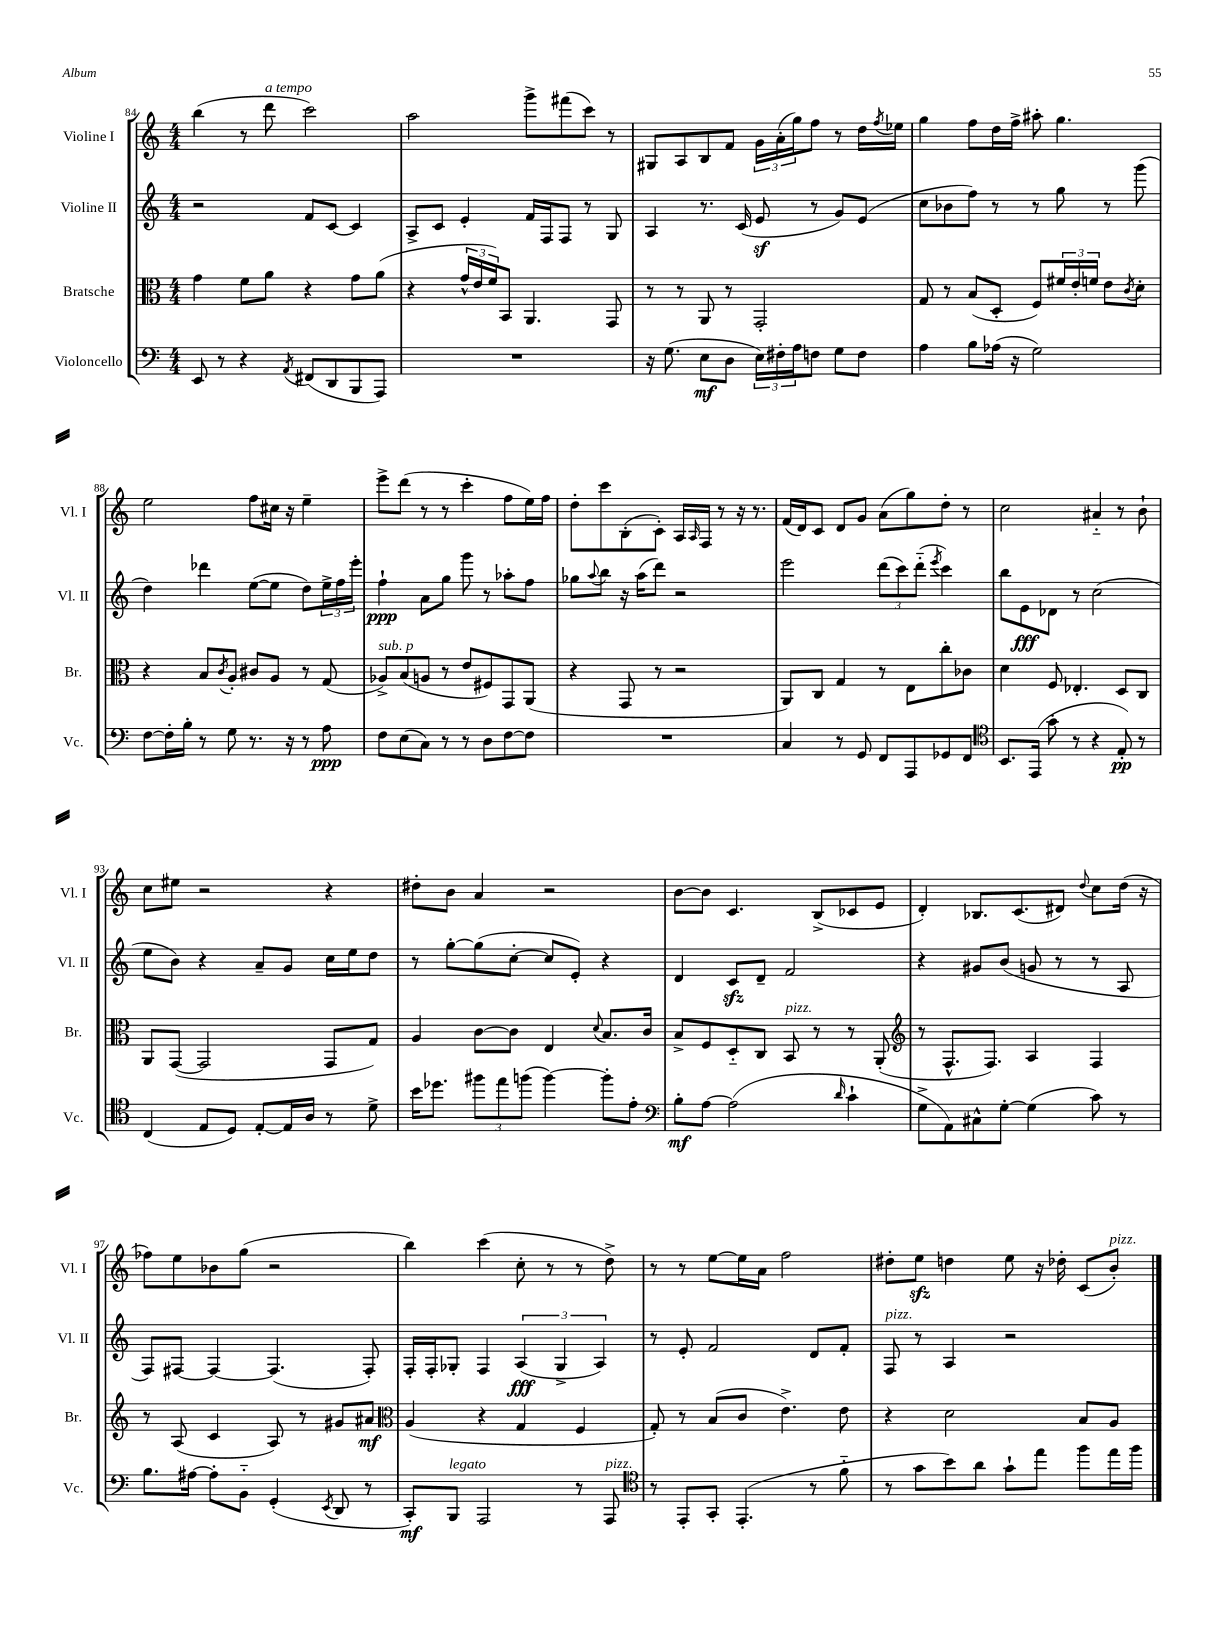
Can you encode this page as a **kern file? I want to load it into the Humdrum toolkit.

**kern	**kern	**kern	**kern
*staff4	*staff3	*staff2	*staff1
*clefF4	*clefC3	*clefG2	*clefG2
*k[]	*k[]	*k[]	*k[]
*M4/4	*M4/4	*M4/4	*M4/4
8EE	4g	2r	(4bb
8r	.	.	.
4r	8f	.	8r
.	8a	.	8ddd
8qAA	.	.	.
(8FF#	4r	8f	2ccc)
8DD	.	[8c	.
8BBB	8g	4c]	.
8AAA)	(8a	.	.
=	=	=	=
1r	4r	8A^	2aa
.	.	8c	.
.	24g^^	4e'	.
.	24e	.	.
.	24f)	.	.
.	8BB	.	.
.	4.AA	16f	8ggg^
.	.	16F	.
.	.	8F	(8fff#
.	.	8r	8ccc)
.	8GG	8G	8r
=	=	=	=
16r	8r	4A	8G#
(8.G	.	.	.
.	8r	.	8A
8E	8AA	8.r	8B
8D	8r	.	8f
.	.	(16c	.
24E)	2GG'	8e	24g
24F#'	.	.	(24a'
24A	.	.	24gg)
8F	.	8r	8ff
8G	.	8g)	8r
8F	.	(8e	16dd
.	.	.	8qff
.	.	.	16ee-
=	=	=	=
4A	8G	8cc	4gg
.	8r	8b-	.
8B	(8B	8ff)	8ff
(16A-	8D'	8r	16dd
16r	.	.	16ff^
2G)	8F)	8r	8aa#'
.	24f#	8gg	4.gg
.	24e'	.	.
.	24f	.	.
.	8e	8r	.
.	8qc	.	.
.	8d'	(8ggg	.
=	=	=	=
[8F	4r	4dd)	2ee
16F']	.	.	.
16B'	.	.	.
8r	8B	4ddd-	.
.	8qc	.	.
8G	8A'	.	.
8.r	8c#	([8ee	8ff
.	8A	8ee]	16cc#
16r	.	.	16r
8r	8r	8dd)	4ee~
8A	(8G	24ee^	.
.	.	24ff	.
.	.	24eee'	.
=	=	=	=
8F	8A-^)	4ff`	8eee^
(8E	(8B	.	(8ddd
8C)	8A	8a	8r
8r	8r	8gg	8r
8r	8e	8ggg	4ccc'
8D	8F#)	8r	.
[8F	8GG	8aa-'	8ff
8F]	(8AA	8ff	16ee)
.	.	.	16ff
=	=	=	=
1r	4r	8gg-	8dd'
.	.	8qqaa	.
.	.	8bb	8ccc
.	8GG	16r	(8B'
.	.	(16aa	.
.	8r	8ddd)	8c')
.	2r	2r	16A
.	.	.	16qqA
.	.	.	16F
.	.	.	8r
.	.	.	16r
.	.	.	8.r
=	=	=	=
4C	8AA)	2eee	(16f
.	.	.	16d)
.	8C	.	8c
8r	4G	.	8d
8GG	.	.	8g
8FF	8r	(12ddd	(8a
.	.	12ccc)	.
8AAA	8E	.	8gg)
.	.	(12ddd'~	.
.	.	8qeee	.
8GG-	8cc'	4ccc)	8dd'
8FF	8c-	.	8r
=	=	=	=
*clefC4	*	*	*
8.BB	4d	8bb	2cc
.	.	8e	.
(16EE	.	.	.
8g'	8F	8d-	.
8r	4.E-'	8r	.
4r	.	(2cc	4a#'~
8E')	8D	.	8r
8r	8C	.	8b`
=	=	=	=
(4C	8AA	8ee	8cc
.	([8GG	8b)	8ee#
8E	2GG]	4r	2r
8D)	.	.	.
[8E'	.	8a~	.
16E]	.	8g	.
16A	.	.	.
8r	8GG	16cc	4r
.	.	16ee	.
8d^	8G)	8dd	.
=	=	=	=
16b	4A	8r	8dd#'
8.dd-	.	.	.
.	.	[8gg'	8b
12ff#	[8c	(8gg]	4a
12ee	.	.	.
.	8c]	[8cc'	.
(12ff	.	.	.
[4ff)	4E	8cc]	2r
.	.	8e')	.
.	8qqd	.	.
8ff']	8.B	4r	.
8e'	.	.	.
.	16c	.	.
=	=	=	=
*clefF4	*	*	*
8B'	8B^	4d	[8b
[8A	8F	.	8b]
(2A]	8D'~	8c	4.c
.	8C	8d~	.
.	8BB	2f	.
.	8r	.	(8B^
16qqd	.	.	.
4c`	8r	.	8c-
.	(8AA'	.	8e
=	=	=	=
*	*clefG2	*	*
8G^	8r	4r	4d')
8AA)	8.F^^	.	.
8C#^^	.	8g#	8.B-
.	8.F)	.	.
[8G'	.	(8b	.
.	.	.	(8.c
(4G]	4A	8g	.
.	.	8r	8d#)
.	.	.	8qqdd
8c)	4F	8r	8cc
8r	.	8A	(16dd
.	.	.	16r
=	=	=	=
8.B	8r	8F)	8ff-)
.	(8A	[8F#	8ee
[16A#	.	.	.
8A#']	4c	4F#_	8b-
8BB'~	.	.	(8gg
(4GG'	8A)	(4.F#]	2r
.	8r	.	.
8qEE	.	.	.
8DD	8g#	.	.
8r	8a#	8F#')	.
=	=	=	=
*	*clefC3	*	*
8CC')	(4A	16F'	4bb)
.	.	16F'	.
8BBB	.	8G-'	.
2AAA	4r	4F	(4ccc
.	4G	(6A	8cc'
.	.	.	8r
.	.	6G-^	.
8r	4F	.	8r
.	.	6A)	.
8AAA	.	.	8dd^)
=	=	=	=
*clefC4	*	*	*
8r	8G')	8r	8r
8EE'	8r	8e'	8r
8GG'	(8B	2f	[8ee
(4.EE'	8c	.	16ee]
.	.	.	16a
.	4.e^)	.	2ff
8r	.	8d	.
8f'~	8e	8f'	.
=	=	=	=
8r	4r	8F	8dd#'
8g	.	8r	8ee
8b)	2d	4A	4dd
8a	.	.	.
8g`	.	2r	8ee
8ee	.	.	16r
.	.	.	16dd-'
8ff	8B	.	(8c
16ee	8A	.	8b')
16ff	.	.	.
==	==	==	==
*-	*-	*-	*-
